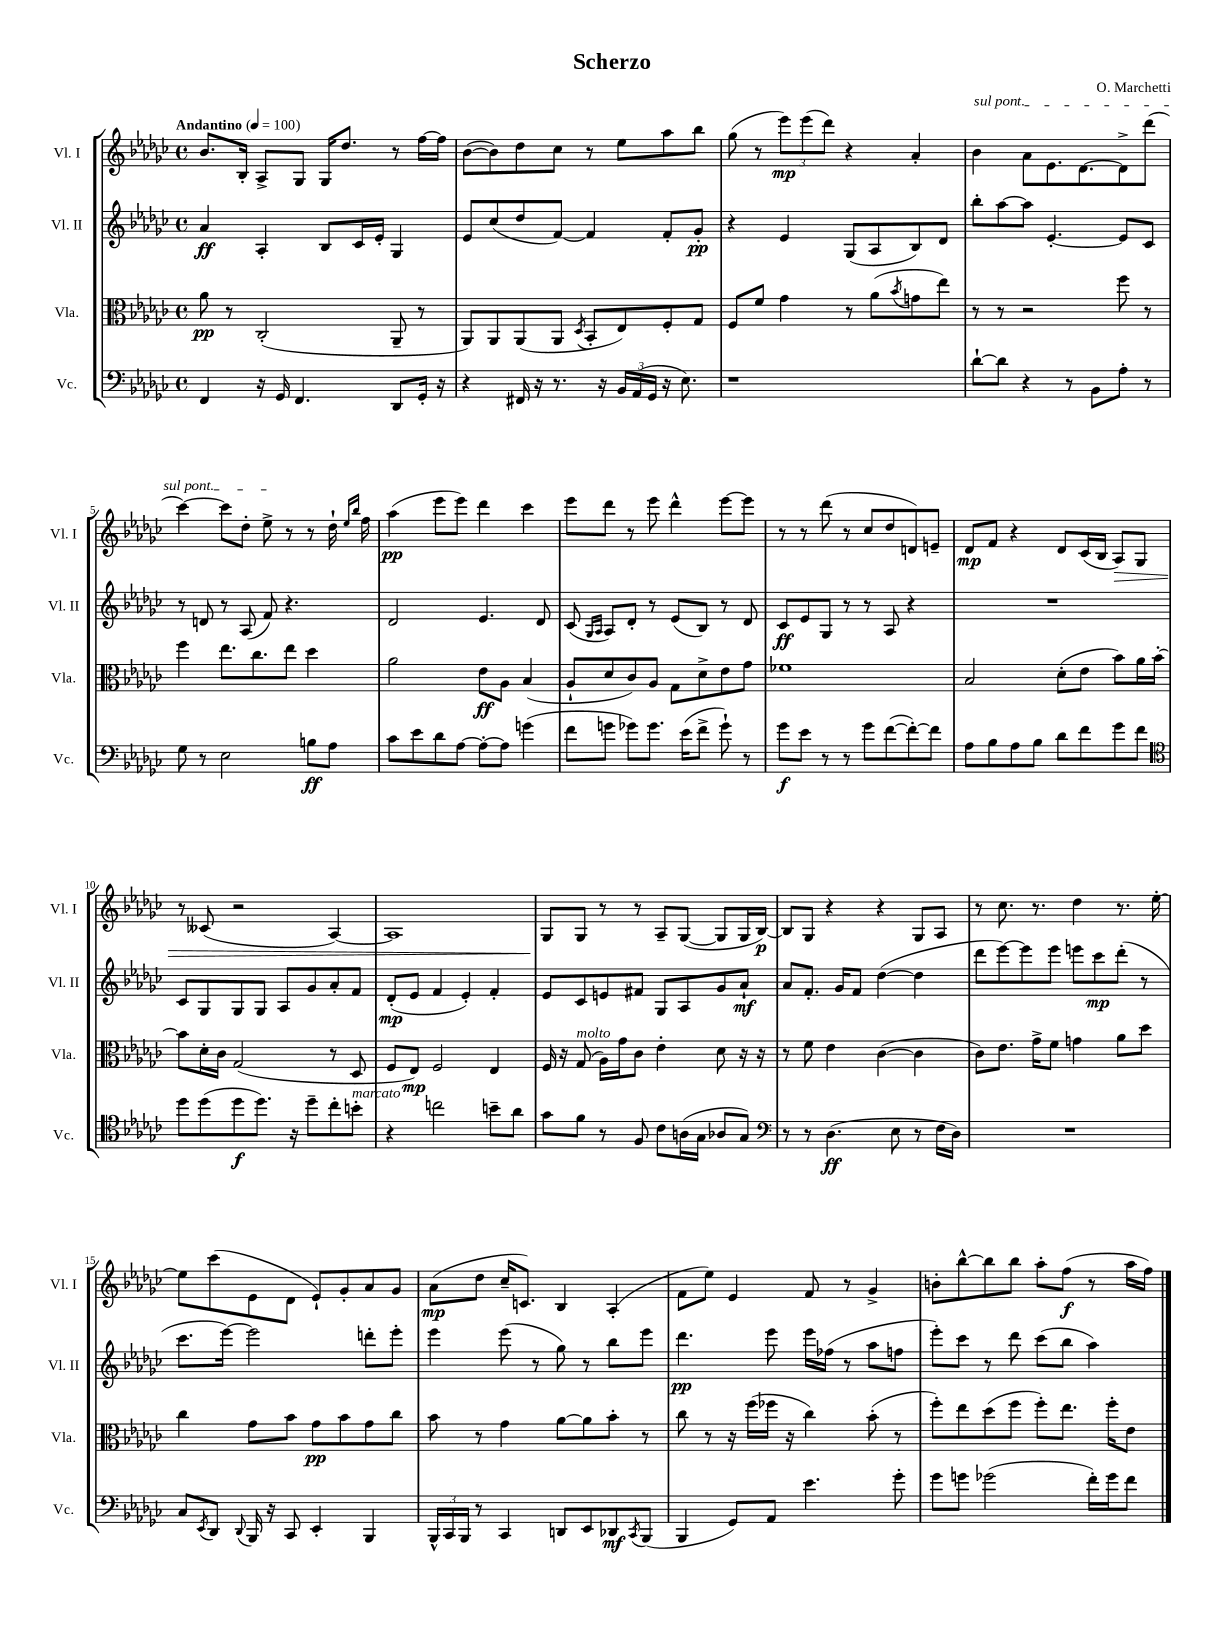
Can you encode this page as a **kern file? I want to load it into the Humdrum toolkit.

**kern	**kern	**kern	**kern
*staff4	*staff3	*staff2	*staff1
*clefF4	*clefC3	*clefG2	*clefG2
*k[b-e-a-d-g-c-]	*k[b-e-a-d-g-c-]	*k[b-e-a-d-g-c-]	*k[b-e-a-d-g-c-]
*M4/4	*M4/4	*M4/4	*M4/4
*met(c)	*met(c)	*met(c)	*met(c)
*MM100	*MM100	*MM100	*MM100
4FF	8a-	4a-	8.b-
.	8r	.	.
.	.	.	16B-'
16r	(2C-'	4A-'	8A-^
16GG-	.	.	.
4.FF	.	.	8G-
.	.	8B-	16G-
.	.	.	8.dd-
.	.	16c-	.
.	.	16e-'	.
8DD-	8AA-~	4G-	8r
16GG-'	8r	.	[16ff
16r	.	.	16ff]
=	=	=	=
4r	8AA-)	8e-	([8b-
.	8AA-	(8cc-	8b-])
16FF#	(8AA-	8dd-	8dd-
16r	.	.	.
8.r	8AA-	[8f)	8cc-
.	8qD-	.	.
.	8BB-'	4f]	8r
16r	.	.	.
24BB-	8E-)	.	8ee-
(24AA-	.	.	.
24GG-	.	.	.
16r	8F'	8f'	8aa-
8.E-)	.	.	.
.	8G-	8g-'	8bb-
=	=	=	=
1r	8F	4r	(8gg-
.	8f	.	8r
.	4g-	4e-	12eee-)
.	.	.	(12eee-
.	.	.	12ddd-)
.	8r	(8G-	4r
.	(8a-	8A-	.
.	8qb-	.	.
.	8g	8B-)	4a-'
.	8ee-)	8d-	.
=	=	=	=
[8d-`	8r	8bb-'	4b-
8d-]	8r	[8aa-	.
4r	2r	8aa-]	8a-
.	.	[4.e-'	8.e-
8r	.	.	.
.	.	.	[8.d-
8BB-	.	.	.
8A-'	8ff	8e-]	8d-^]
8r	8r	8c-	(8ddd-
=	=	=	=
8G-	4ff	8r	[4ccc-)
8r	.	8d	.
2E-	8.ee-	8r	8ccc-]
.	.	(8A-	8dd-'
.	8.cc-	.	.
.	.	8f)	8ee-^
.	8ee-	4.r	8r
8B	4dd-	.	8r
8A-	.	.	16dd-`
.	.	.	16qqee-
.	.	.	16qqbb-
.	.	.	16ff
=	=	=	=
8c-	2a-	2d-	(4aa-
8e-	.	.	.
8d-	.	.	8eee-
[8A-	.	.	8eee-)
8A-'_	8e-	4.e-	4ddd-
8A-]	8A-	.	.
(4g	(4B-	.	4ccc-
.	.	8d-	.
=	=	=	=
8f	8A-`	(8c-	8eee-
.	.	16qqG-	.
.	.	16qqA-	.
8g	8d-	8A-)	8ddd-
8g-)	8c-)	8d-'	8r
8.g-	8A-	8r	8eee-
.	8G-	(8e-	4ddd-^^
(16e-	.	.	.
8f^	8d-^	8B-)	.
8g-`)	8e-	8r	[8eee-
8r	8g-	8d-	8eee-]
=	=	=	=
8g-	1f-	8c-	8r
8e-	.	8e-	8r
8r	.	8G-	(8ddd-
8r	.	8r	8r
8g-	.	8r	8cc-
([8f	.	8A-	8dd-
8f'_)	.	4r	8d)
8f]	.	.	8e~
=	=	=	=
8A-	2B-	1r	8d-
8B-	.	.	8f
8A-	.	.	4r
8B-	.	.	.
8d-	(8d-'	.	8d-
8f	8e-	.	(16c-
.	.	.	16B-
8g-	8b-)	.	8A-)
8f	16a-	.	8G-
.	[16b-'	.	.
=	=	=	=
*clefC4	*	*	*
8dd-	8b-]	8c-	8r
(8dd-	16d-'	8G-	(8c--
.	16c-	.	.
8dd-	(2G-	8G-	2r
8.dd-)	.	8G-	.
.	.	8A-	.
16r	.	.	.
8dd-~	.	8g-	.
8cc-'	8r	8a-'	[4A-)
8b'	8D-	8f	.
=	=	=	=
4r	8F	(8d-'	1A-]
.	8E-)	8e-	.
2cc	2F	4f	.
.	.	4e-')	.
8b~	4E-	4f'	.
8a-	.	.	.
=	=	=	=
8g-	16F	8e-	8G-
.	16r	.	.
8f	(8G-	8c-	8G-
8r	16A-)	8e	8r
.	16g-	.	.
8F	8c-	8f#	8r
8c-	4e-'	8G-	8A-~
(16A	.	8A-	([8G-
16G-	.	.	.
8A-	8d-	8g-	8G-]
8G-)	16r	8a-`	16G-
.	16r	.	[16B-)
=	=	=	=
*clefF4	*	*	*
8r	8r	8a-	8B-]
8r	8f	8.f'	8G-
(4.D-	4e-	.	4r
.	.	16g-	.
.	.	8f	.
.	([4c-	([4dd-	4r
8E-	.	.	.
8r	4c-]	4dd-]	8G-
16F	.	.	8A-
16D-)	.	.	.
=	=	=	=
1r	8c-)	8ddd-	8r
.	8.e-	[8eee-)	8.cc-
.	.	8eee-]	.
.	16g-^	.	8.r
.	8f	8eee-	.
.	4g	8eee	4dd-
.	.	8ccc-	.
.	8a-	(8ddd-'	8.r
.	8dd-	8r	.
.	.	.	[16ee-'
=	=	=	=
8C-	4cc-	8.ccc-	8ee-]
8qEE-	.	.	.
8DD-	.	.	(8ccc-
.	.	[16eee-)	.
8qqDD-	.	.	.
16BBB-	8g-	2eee-]	8e-
16r	.	.	.
8CC-	8b-	.	8d-
4EE-'	8g-	.	8e-`)
.	8b-	.	8g-'
4BBB-	8g-	8ddd'	8a-
.	8cc-	8eee-'	8g-
=	=	=	=
24BBB-^^	8b-	4eee-	(8a-
24CC-	.	.	.
24BBB-	.	.	.
8r	8r	.	8dd-
4CC-	4g-	(8eee-	16cc-~
.	.	.	8.c)
.	.	8r	.
8DD	[8a-	8gg-)	4B-
8EE-	8a-]	8r	.
8DD-	8b-'	8bb-	(4A-'
8qCC-	.	.	.
(8BBB-	8r	8eee-	.
=	=	=	=
4BBB-	8cc-	4.ddd-	8f
.	8r	.	8ee-)
8GG-)	16r	.	4e-
.	(16ff	.	.
8AA-	16ff-	8eee-	.
.	16r	.	.
4.e-	4cc-)	16eee-	8f
.	.	(16ff-	.
.	.	8r	8r
.	(8b-'	8aa-	4g-^
8g-'	8r	8ff	.
=	=	=	=
8g-	8ff')	8eee-')	8b'
8g	8ee-	8ccc-	[8bb-^^
(2g-	(8dd-	8r	8bb-]
.	8ff	8ddd-	8bb-
.	8ff')	(8ccc-	8aa-'
.	8.ee-	8bb-	(8ff
16f')	.	4aa-)	8r
16g-	16ff'	.	.
8f	8e-	.	16aa-
.	.	.	16ff)
==	==	==	==
*-	*-	*-	*-
